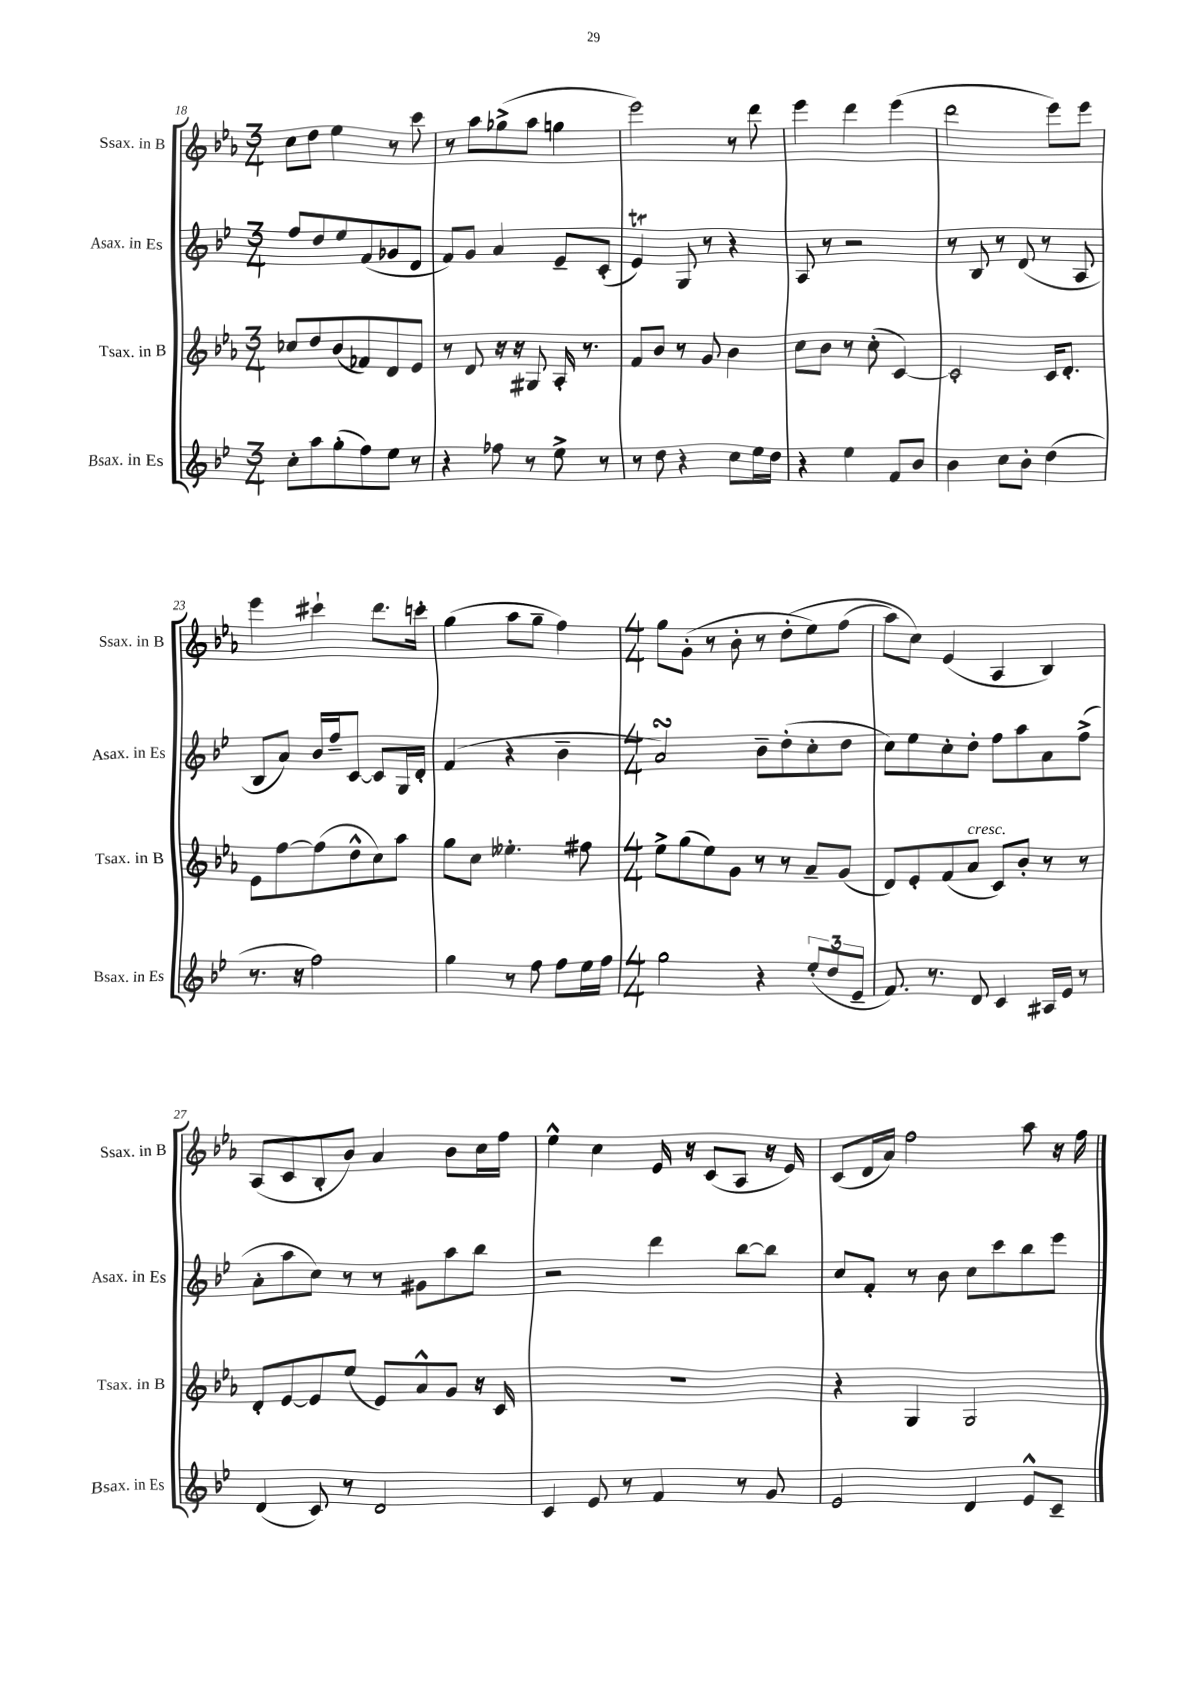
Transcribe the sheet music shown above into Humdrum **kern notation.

**kern	**kern	**kern	**kern
*part4	*part3	*part2	*part1
*staff4	*staff3	*staff2	*staff1
*I"Bsax. in Es	*I"Tsax. in B	*I"Asax. in Es	*I"Ssax. in B
*I'Bsax. in Es	*I'Tsax. in B	*I'Asax. in Es	*I'Ssax. in B
*clefG2	*clefG2	*clefG2	*clefG2
*k[b-e-]	*k[b-e-a-]	*k[b-e-]	*k[b-e-a-]
*M3/4	*M3/4	*M3/4	*M3/4
=18	=18	=18	=18
8cc'\L	8cc-X/L	8ff/L	8cc\L
8aa\	8dd/	8dd/	8dd\J
(8gg'\	(8b-/	8ee-/	4ee-\
8ff\)	8f-X/)	(8f/	.
8ee-\J	8d/	8g-X/	8r
8r	8e-/J	8d/J	8ccc\
=19	=19	=19	=19
4r	8r	8f/L)	8r
.	8d/	8g/J	8aa-\L
8ff-X\	16r	4a/	(8gg-X^\
.	16r	.	.
8r	8G#X/	.	8aa-\J
8ee-^\	16A-'/	8e-~/L	4ggn\
.	8.r	.	.
8r	.	(8c'/J	.
=20	=20	=20	=20
8r	8f/L	4e-T/)	2eee-\)
8dd\	8b-/J	.	.
4r	8r	8G/	.
.	8g/	8r	.
8cc\L	4b-\	4r	8r
16ee-\L	.	.	8ddd\
16dd\JJ	.	.	.
=21	=21	=21	=21
4r	8cc\L	8A/	4eee-\
.	8b-\J	8r	.
4ee-\	8r	2r	4ddd\
.	(8cc'\	.	.
8f/L	[4c/)	.	(4eee-\
8b-/J	.	.	.
=22	=22	=22	=22
4b-\	2c'/]	8r	2ddd\
.	.	8B-/	.
8cc\L	.	8r	.
8b-'\J	.	(8d/	.
(4dd\	16c/KL	8r	8eee-\L)
.	8.d'/J	.	.
.	.	8A/	8eee-\J
!!LO:LB:g=z
=23	=23	=23	=23
8.r	8e-\L	8B-/L	4eee-\
.	[8ff\	8a/J)	.
16r	.	.	.
2ff\)	(8ff\]	16b-/LL	4ccc#X`\
.	.	16ff~/J	.
.	8dd^^\	[8c/J	.
.	8cc\)	8c/L]	8.ddd\L
.	8aa-\J	16G/L	.
.	.	16d'/JJ	16cccn'\Jk
=24	=24	=24	=24
4gg\	8gg\L	(4f/	(4gg\
.	8cc\J	.	.
8r	4.ee--X'\	4r	8aa-\L
8ff\	.	.	8gg~\J
8ff\L	.	4b-~\	4ff\)
16ee-\L	8ff#X\	.	.
16ff\JJ	.	.	.
=25	=25	=25	=25
*M4/4	*M4/4	*M4/4	*M4/4
2gg\	8ee-^\L	2asSsS/)	8gg\L
.	(8gg\	.	(8g'\J
.	8ee-\)	.	8r
.	8g\J	.	8b-'\
4r	8r	8b-~\L	8r
.	8r	(8dd'\	(8dd'\L
(12ee-'/L	8a-~/L	8cc'\	8ee-\)
12dd/	.	.	.
.	(8g/J	8dd\J	(8ff\J
12e-~/J	.	.	.
=26	=26	=26	=26
8.f/)	8d/L)	8cc\L)	8aa-\L)
.	8e-'/	8ee-\	8cc\J)
8.r	.	.	.
.	(8f/	8cc'\	(4e-/
!	!LO:TX:a:i:t=cresc.	!	!
8d/	8a-/J	8dd'\J	.
4c/	8c/L)	8ff\L	4A-/
.	8b-'/J	8aa\	.
16A#X/LL	8r	8a\	4B-/)
16e-/JJ	.	.	.
8r	8r	(8ff^\J	.
!!LO:LB:g=z
=27	=27	=27	=27
(4d/	8d'/L	8a'\L	(8A-/L
.	[8e-/	8aa\	8c/
8c/)	8e-/]	8cc\J)	8B-'/
8r	(8ee-/J	8r	8b-/J)
2d/	8e-/L)	8r	4a-/
.	8a-^^/	8g#X\L	.
.	8g/J	8aa\	8b-\L
.	16r	8bb-\J	16cc\L
.	16c/	.	16ff\JJ
=28	=28	=28	=28
4c/	1r	2r	4ee-^^\
8e-/	.	.	4cc\
8r	.	.	.
4f/	.	4ddd\	16e-/
.	.	.	16r
.	.	.	(8c/L
8r	.	[8bb-\L	8A-/J
8g/	.	8bb-\J]	16r
.	.	.	16e-/)
=29	=29	=29	=29
2e-/	4r	8cc/L	(8c/L
.	.	8f'/J	16d/L
.	.	.	16a-/JJ)
.	4G/	8r	2ff\
.	.	8b-\	.
4d/	2G/	8cc\L	.
.	.	8ccc\	.
8e-^^/L	.	8bb-\	8aa-\
8c~/J	.	8eee-\J	16r
.	.	.	16ff\
==	==	==	==
*-	*-	*-	*-
